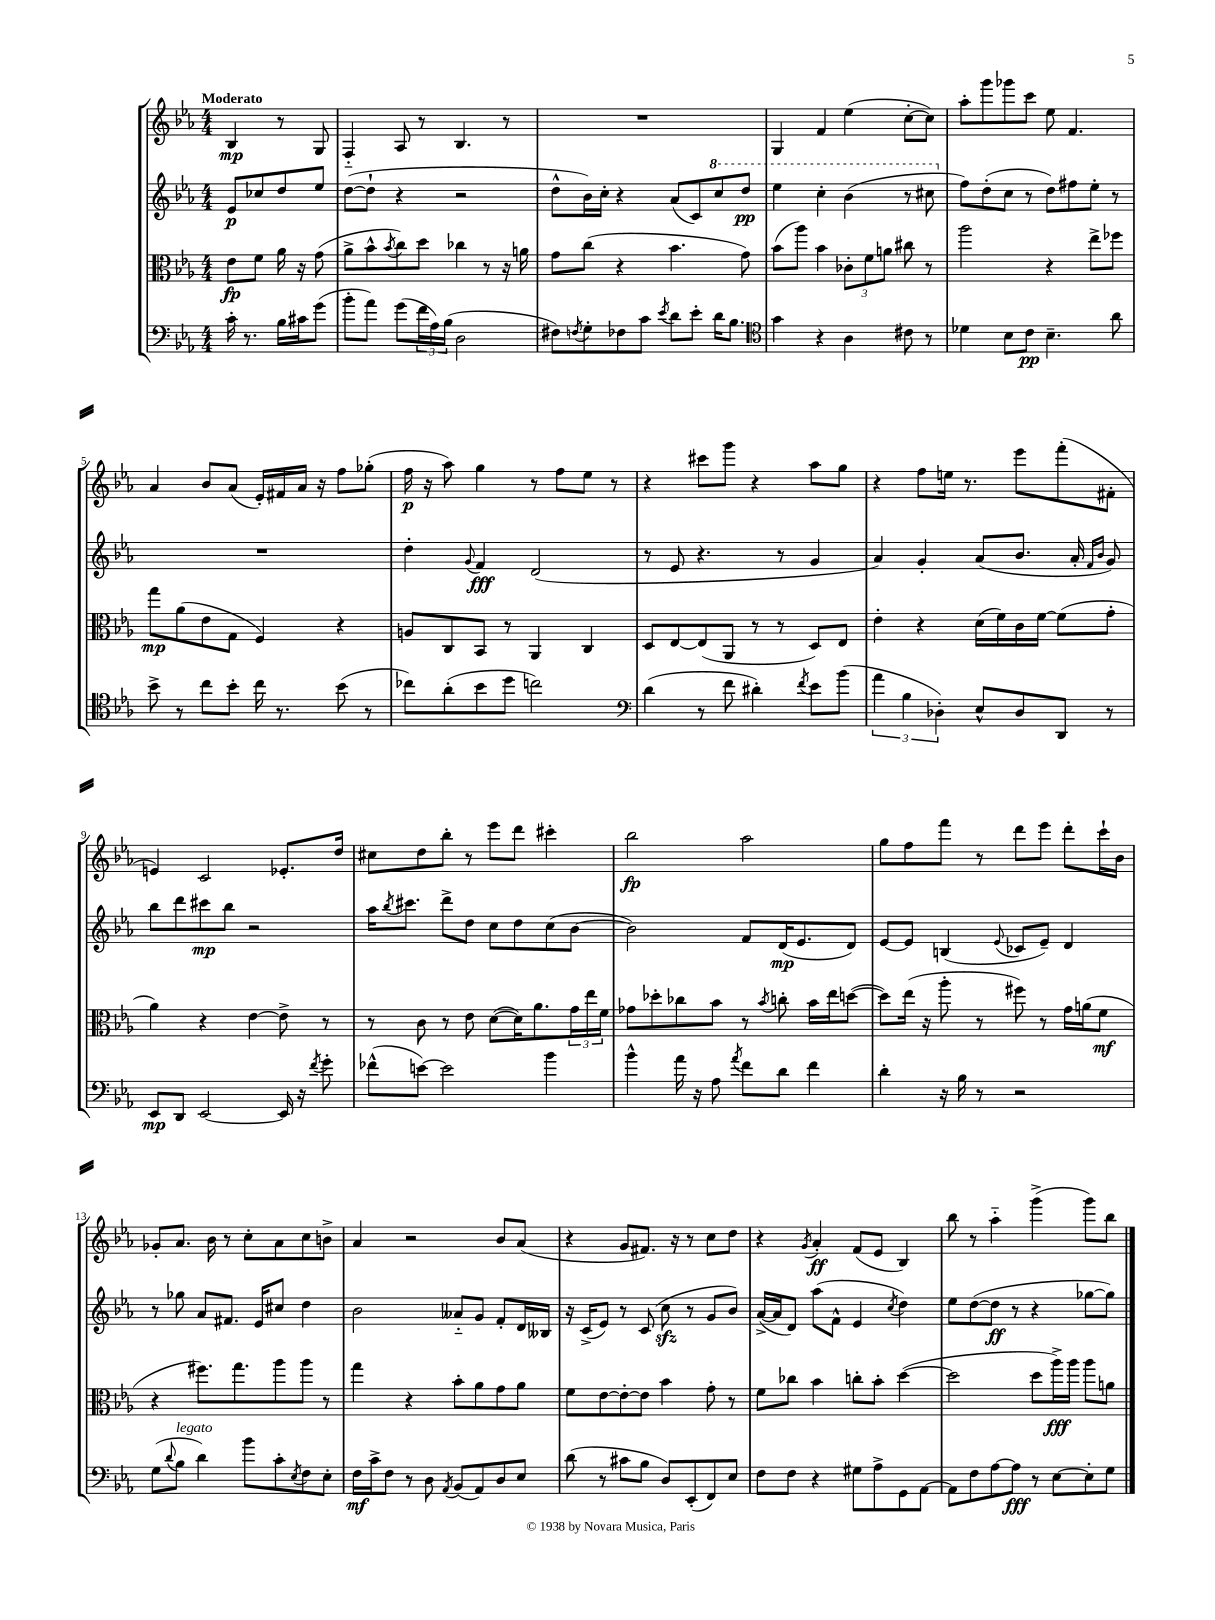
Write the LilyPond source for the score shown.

<<
\new StaffGroup <<
\new Staff = "s0" {
    \clef treble \key ees \major \numericTimeSignature \time 4/4 \partial 2 \tempo "Moderato"
    bes4\mp r8 g8 |
    f4-_ aes8 r8 bes4. r8 |
    R1 |
    g4 f'4 ees''4( c''8~-. c''8) |
    aes''8-. g'''8 ges'''8 c'''8 ees''8 f'4. |
    aes'4 bes'8 aes'8( ees'16-.) fis'16 aes'16 r16 f''8 ges''8-.( |
    f''16\p r16 aes''8) g''4 r8 f''8 ees''8 r8 |
    r4 cis'''8 g'''8 r4 aes''8 g''8 |
    r4 f''8 e''16 r8. ees'''8 f'''8-.( fis'8-. |
    e'4) c'2 ees'8.-. d''16 |
    cis''8 d''8 bes''8-. r8 ees'''8 d'''8 cis'''4-. |
    bes''2\fp aes''2 |
    g''8 f''8 f'''8 r8 d'''8 ees'''8 d'''8-. c'''16-! bes'16 |
    ges'8-. aes'8. bes'16 r8 c''8-. aes'8 c''8 b'8-> |
    aes'4 r2 bes'8 aes'8( |
    r4 g'8 fis'8.) r16 r8 c''8 d''8 |
    r4 \acciaccatura { g'8 } aes'4-.\ff f'8( ees'8 bes4) |
    bes''8 r8 aes''4-_ g'''4->( g'''8) bes''8 \bar "|." |
}
\new Staff = "s1" {
    \clef treble \key ees \major \numericTimeSignature \time 4/4 \partial 2
    ees'8\p ces''8 d''8 ees''8 |
    d''8~( d''8-! r4 r2 |
    d''8-^ bes'16) c''16-. r4 aes'8( c'8) \ottava #1 c'''8 d'''8\pp |
    ees'''4 c'''4-. bes''4( r8 cis'''8 \ottava #0 |
    f''8) d''8-.( c''8 r8 d''8) fis''8 ees''8-. r8 |
    R1 |
    d''4-. \appoggiatura { g'8 } f'4\fff d'2( |
    r8 ees'8 r4. r8 g'4 |
    aes'4) g'4-. aes'8( bes'8. aes'16-. \grace { f'16 bes'16 } g'8) |
    bes''8 d'''8 cis'''8\mp bes''8 r2 |
    aes''16 \acciaccatura { bes''8 } cis'''8. d'''8-> d''8 c''8 d''8 c''8( bes'8~ |
    bes'2) f'8 d'16\mp( ees'8. d'8) |
    ees'8~ ees'8 b4( \appoggiatura { ees'8 } ces'8 ees'8--) d'4 |
    r8 ges''8 aes'8 fis'8. ees'16 cis''8 d''4 |
    bes'2 aeses'8-_ g'8 f'8-. d'16 beses16 |
    r16 c'16->( ees'8) r8 c'8( c''8\sfz r8 g'8 bes'8) |
    aes'16~->( aes'16 d'8) aes''8( f'8-^ ees'4 \acciaccatura { c''8 } d''4) |
    ees''8 d''8~( d''8\ff r8 r4 ges''8~ ges''8) \bar "|." |
}
\new Staff = "s2" {
    \clef alto \key ees \major \numericTimeSignature \time 4/4 \partial 2
    ees'8\fp f'8 aes'16 r16 g'8( |
    aes'8-> bes'8-^ \acciaccatura { bes'8 } c''8) d''8 ces''4 r8 r16 a'16 |
    g'8 c''8( r4 bes'4. g'8) |
    bes'8( aes''8) bes'4 \tuplet 3/2 { ces'8-. f'8 a'8 } cis''8 r8 |
    aes''2 r4 ees''8-> fes''8 |
    g''8\mp aes'8( ees'8 g8 f4) r4 |
    a8 c8 bes,8 r8 aes,4 c4 |
    d8 ees8~ ees8( aes,8 r8 r8 d8) ees8 |
    ees'4-. r4 d'16( f'16) c'16 f'16~ f'8( g'8-. |
    aes'4) r4 ees'4~ ees'8-> r8 |
    r8 c'8 r8 ees'8 d'8~( d'16) aes'8. \tuplet 3/2 { g'16 ees''16 f'16 } |
    ges'8 des''8-. ces''8 bes'8 r8 \acciaccatura { bes'8 } c''8-. bes'16 ees''16 d''8~( |
    d''8) ees''16( r16 aes''8-. r8 fis''8) r8 g'16 a'16( f'8\mf |
    r4 fis''8.) g''8. aes''8 aes''8 r8 |
    g''4 r4 bes'8-. aes'8 g'8 aes'8 |
    f'8 ees'8~ ees'8~-. ees'8 bes'4 g'8-. r8 |
    f'8 ces''8 bes'4 c''8-. bes'8-. d''4~( |
    d''2 d''8 aes''16->\fff) aes''16 aes''8 a'8 \bar "|." |
}
\new Staff = "s3" {
    \clef bass \key ees \major \numericTimeSignature \time 4/4 \partial 2
    c'16-. r8. bes16 cis'16 g'8( |
    bes'8-. aes'8) g'8( \tuplet 3/2 { f'16 aes16) bes16( } d2 |
    fis8) \acciaccatura { f8 } g8-. fes8 c'8 \acciaccatura { ees'8 } d'8 ees'8-. d'16 bes8. |
    \clef tenor g'4 r4 aes4 cis'8 r8 |
    des'4 bes8 c'8\pp bes4.-- aes'8 |
    bes'8-> r8 c''8 bes'8-. c''16 r8. bes'8( r8 |
    ces''8) aes'8-.( bes'8 d''8 c''2) |
    \clef bass d'4( r8 f'8 dis'4-.) \acciaccatura { f'8 } ees'8 bes'8( |
    \tuplet 3/2 { aes'4 bes4 des4-.) } ees8-^ des8 d,8 r8 |
    ees,8\mp d,8 ees,2~ ees,16 r16 \acciaccatura { f'8 } g'8-. |
    fes'8-^( e'8~) e'2 bes'4 |
    bes'4-^ aes'16 r16 aes8 \acciaccatura { aes'8 } f'8 d'8 f'4 |
    d'4-. r16 bes16 r8 r2 |
    g8( \appoggiatura { d'8 } bes8^\markup { \italic "legato" } d'4) bes'8 c'8-. \acciaccatura { ees8 } f8 ees8-. |
    f16\mf c'16-> f8 r8 d8 \acciaccatura { aes,8 } bes,8( aes,8) d8 ees8 |
    d'8( r8 cis'8 bes8 d8) ees,8-.( f,8) ees8 |
    f8 f8 r4 gis8 aes8-> g,8 aes,8~ |
    aes,8 f8 aes8~ aes8\fff r8 ees8~ ees8-. g8 \bar "|." |
}
>>
>>
